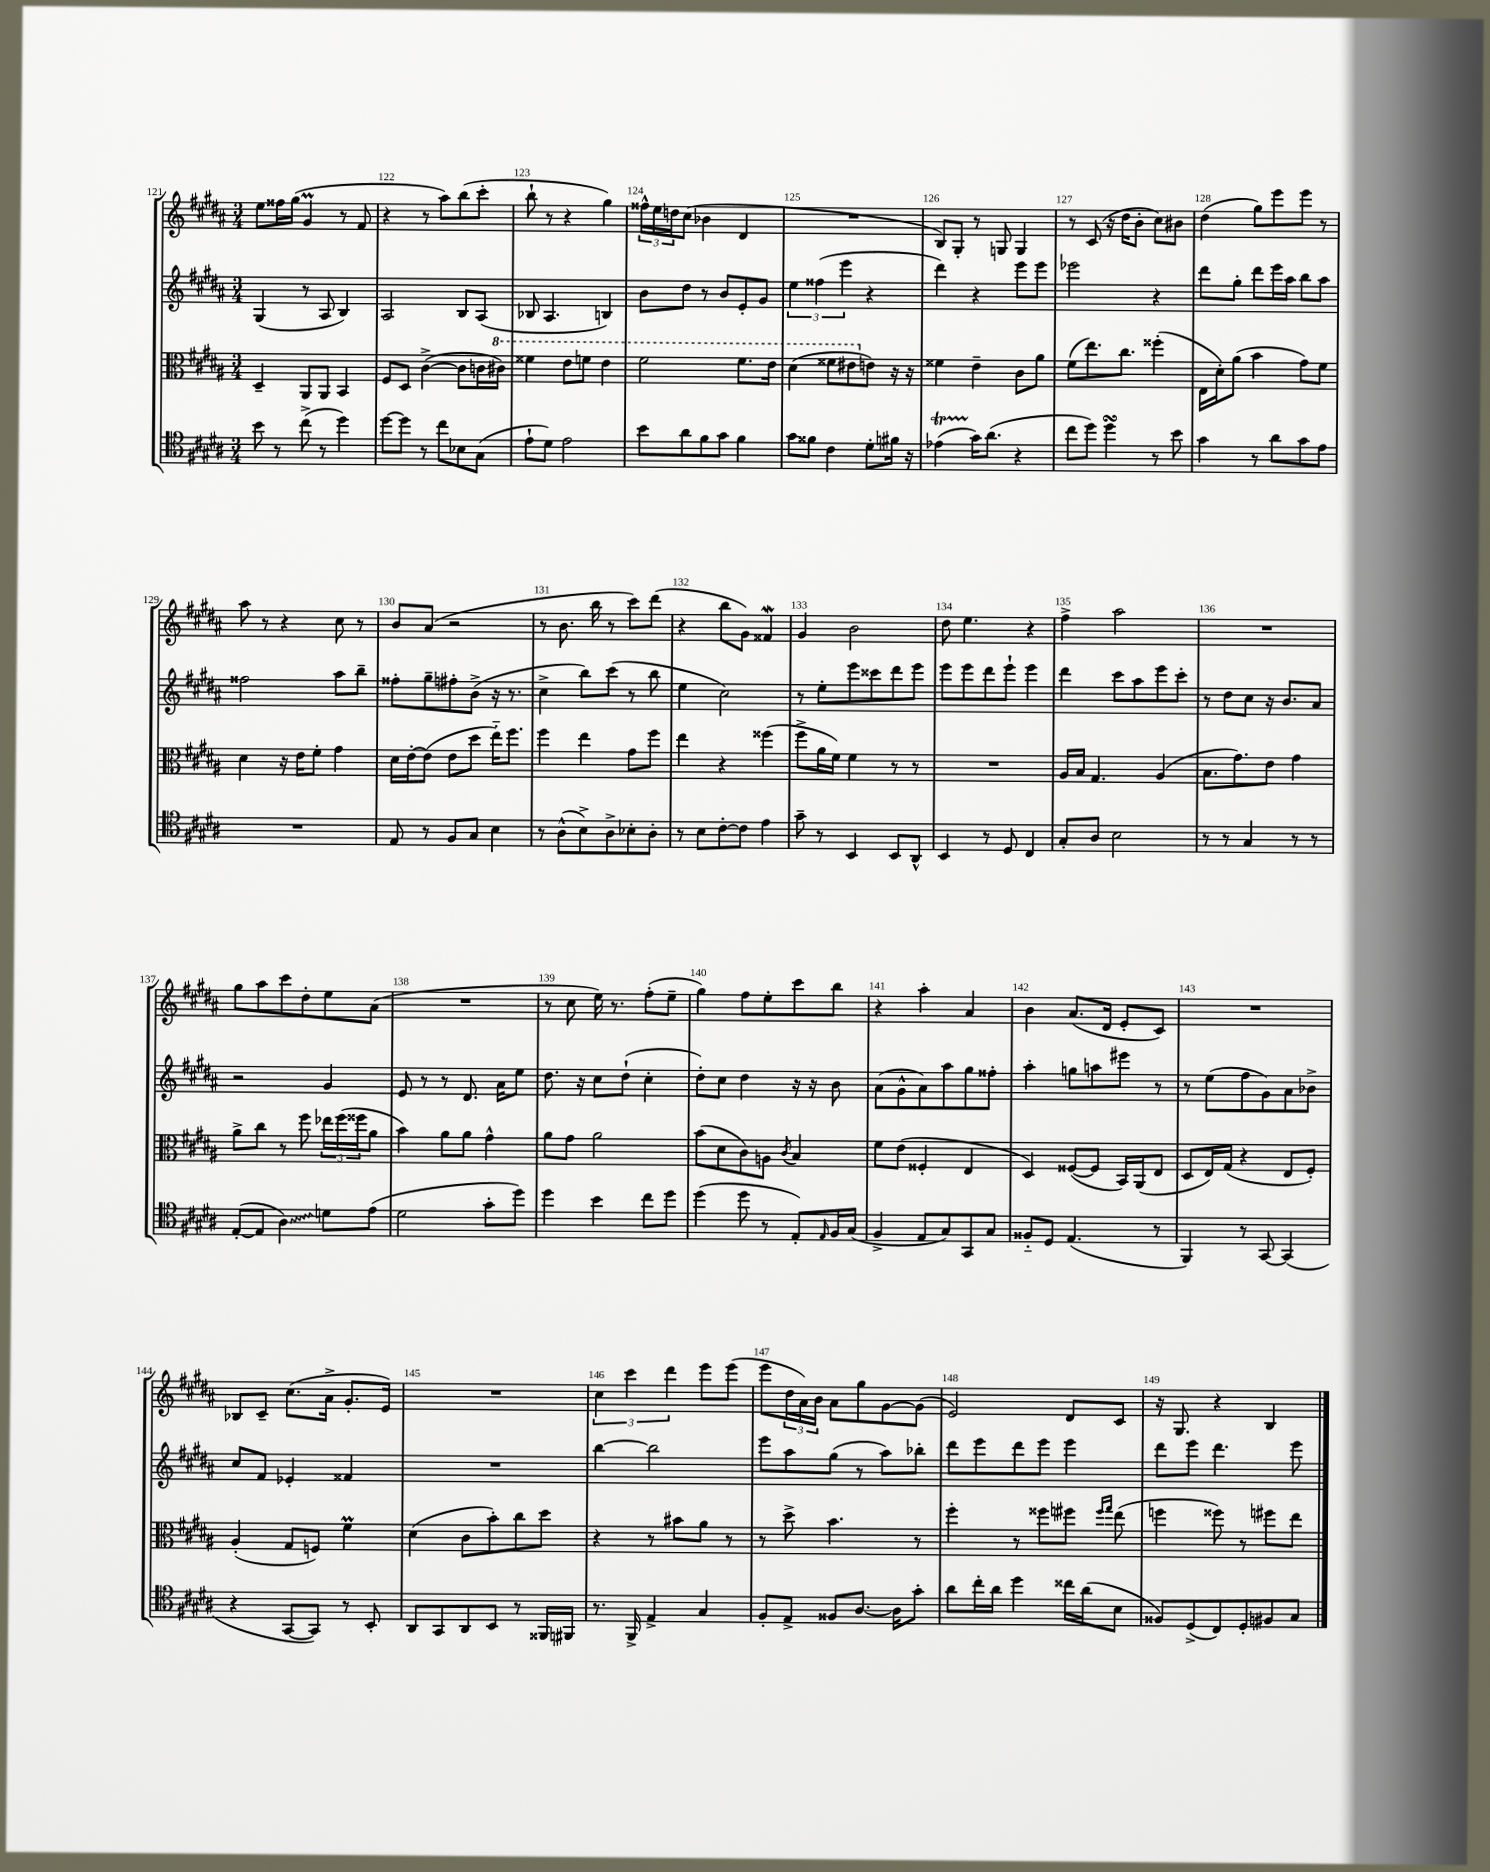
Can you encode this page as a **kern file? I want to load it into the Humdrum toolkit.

**kern	**kern	**kern	**kern
*staff4	*staff3	*staff2	*staff1
*clefC4	*clefC3	*clefG2	*clefG2
*k[f#c#g#d#a#]	*k[f#c#g#d#a#]	*k[f#c#g#d#a#]	*k[f#c#g#d#a#]
*M3/4	*M3/4	*M3/4	*M3/4
8b	4D#~	(4G#	8ee
8r	.	.	16ff##
.	.	.	(16gg#
(8cc#^	8AA#	8r	4g#
8r	8AA#	8A#	.
4dd#)	4BB	4B)	8r
.	.	.	8f#
=	=	=	=
[8dd#	8F#	2A#	4r
8dd#]	8D#	.	.
8r	([4c#^	.	8r
8cc#	.	.	8aa#)
8B-	8c#]	8B	(8bb
(8G#	16c	(8A#	8ccc#'
.	16cc#)	.	.
=	=	=	=
8e`	4ff##	8B-	8bb`
8d#)	.	4.A#	8r
2e	8ee	.	4r
.	8ff	.	.
.	4ee	4B)	4gg#)
=	=	=	=
8b	2ff#	8b	24ff##^^
.	.	.	24ee
.	.	.	24dd
8a#	.	8dd#	(8cc#
8f#	.	8r	4b-
8g#	.	8b	.
4f#	8.ff#	8e'	4d#
.	.	8g#	.
.	16ee	.	.
=	=	=	=
8g#	(4dd#	6ee	2.r
8f##	.	.	.
.	.	(6ff##	.
4c#	8ff##	.	.
.	.	6eee	.
.	8ee#	.	.
8d#'	8e)	4r	.
16f#	16r	.	.
16r	16r	.	.
=	=	=	=
(4e-	4f##	4ddd#)	8B)
.	.	.	8G#'
16g#)	4e~	4r	8r
(8.a#	.	.	.
.	.	.	8G
4r	8c#	8eee	4G
.	8a#	8eee	.
=	=	=	=
8cc#	(8f#	2eee-	8r
8dd#)	8.ee)	.	(8c#
4dd#	.	.	16r
.	8.cc#	.	16dd#
.	.	.	8b'
8r	(4ff##'	4r	8cc#)
8b	.	.	8b#
=	=	=	=
4g#	16E	8ddd#	(4dd#
.	16d#')	.	.
.	(8a#	8gg#'	.
8r	4b	8ddd#	8gg#)
8a#	.	16eee	8eee
.	.	16aa#	.
8g#	8g#)	8bb	8eee
8e	8f#	8aa#	8r
=	=	=	=
2.r	4d#	2ff##	8aa#
.	.	.	8r
.	16r	.	4r
.	16e	.	.
.	8f#'	.	.
.	4g#	8aa#	8cc#
.	.	8bb~	8r
=	=	=	=
8E	16d#	8ff##'	8b
.	[16e'	.	.
8r	(8e]	8gg#~	(8a#
8F#	8e	8ff#'	2r
8G#	8dd#	(8b^	.
4B	16ee'~)	16r	.
.	8.ff#	8.r	.
=	=	=	=
8r	4ff#	4cc#^	8r
(8A#^^	.	.	8.b
8B^)	4ee	8bb)	.
.	.	.	16bb
8A#^	.	(8ccc#	8r
8B-'	8g#	8r	8ccc#)
8A#'	8ff#	8bb	(8ddd#
=	=	=	=
8r	4ee	4ee	4r
8B	.	.	.
[8c#'	4r	2cc#)	8bb
8c#]	.	.	8g#)
4e	(4ff##	.	4f##
=	=	=	=
8g#~	8ff#^	8r	4g#
8r	16a#	8ee'	.
.	16f#)	.	.
4BB	4f#	8eee	2b
.	.	8ccc##	.
8BB	8r	8ddd#	.
8AA#^^	8r	8eee	.
=	=	=	=
4BB	2.r	8eee	8dd#
.	.	8eee	4.ee
8r	.	8ddd#	.
8D#	.	8eee`	.
4C#	.	4eee	4r
=	=	=	=
8G#'	16A#	4ddd#	4ff#^
.	16B	.	.
8A#	4.G#	.	.
2B	.	8ccc#	2aa#
.	.	8aa#	.
.	(4A#	8eee	.
.	.	8ccc#'	.
=	=	=	=
8r	8.B	8r	2.r
8r	.	8dd#	.
.	8.g#)	.	.
4G#	.	8cc#	.
.	8e	16r	.
.	.	8.b	.
8r	4g#	.	.
8r	.	8a#	.
=	=	=	=
([8E'	8a#^	2r	8gg#
8E]	8cc#	.	8aa#
4A#)	8r	.	8ccc#
.	8ff#	.	8dd#'
8d	24ee-	4g#	8ee
.	(24ff#	.	.
.	24ff##	.	.
(8e	8a#	.	(8a#
=	=	=	=
2d#	4b)	8e	2.r
.	.	8r	.
.	8a#	8r	.
.	8a#	8.d#	.
8g#'	4g#^^	.	.
.	.	16a#	.
8dd#)	.	8ee	.
=	=	=	=
4dd#	8a#	8.dd#	8r
.	8g#	.	8cc#
.	.	16r	.
4b	2a#	8cc#	16ee)
.	.	.	8.r
.	.	(8dd#`	.
8cc#	.	4cc#'	(8ff#'
8dd#	.	.	8ee~
=	=	=	=
(4dd#	(8b	8dd#')	4gg#)
.	8d#	8cc#	.
8dd#	8c#)	4dd#	8ff#
8r	8A	.	8ee'
.	8qc#	.	.
8E')	4B	16r	8ccc#
.	.	16r	.
16qqE	.	.	.
16F#	.	8b	8bb
(16G#	.	.	.
=	=	=	=
4F#^	8f#	(8a#	4r
.	(8e	8g#^^	.
8E	4F##'	8a#)	4aa#'
8G#)	.	8aa#	.
8GG#	4E	8gg#	4a#
8G#	.	8ff##'	.
=	=	=	=
8F##'~	4D#)	4aa#'	4b
8D#	.	.	.
(4.E	([8F##	8gg	(8.a#
.	8F##]	8aa	.
.	.	.	16d#
.	16BB)	8eee#	8e'
.	(16AA#	.	.
8r	8E	8r	8c#)
=	=	=	=
4FF#)	8D#	8r	2.r
.	16E)	(8ee	.
.	(16G#	.	.
8r	4r	8ff#	.
[8GG#	.	8g#)	.
(4GG#]	8E	8a#	.
.	8F#')	8b-^	.
=	=	=	=
4r	(4A#'	8cc#	8B-
.	.	8f#	8c#~
[8GG#	8G#	4e-'	(8.cc#
8GG#])	8F)	.	.
.	.	.	16a#^
8r	4f#	4f##	8.g#'
8BB'	.	.	.
.	.	.	16e)
=	=	=	=
8AA#	(4d#	2.r	2.r
8GG#	.	.	.
8AA#	8c#	.	.
8BB	8b')	.	.
8r	8cc#	.	.
16FF##	8dd#	.	.
16FF#	.	.	.
=	=	=	=
8.r	4r	[4bb	6cc#
.	.	.	6ccc#
16FF#^	.	.	.
4E^	8r	2bb]	.
.	.	.	6ddd#
.	8b#	.	.
4G#	8a#	.	8eee
.	8r	.	(8eee
=	=	=	=
8F#'	8r	8eee	8eee
8E^	8dd#^	8aa#	24dd#
.	.	.	24a#)
.	.	.	24b
8F##	4.b	(8gg#	8a#
[8.A#	.	8r	8gg#
.	.	8aa#)	[8g#
16A#]	.	.	.
8g#'	8r	8bb-'	(8g#]
=	=	=	=
8a#	4ff#'	8ddd#	2e)
16cc#'	.	8eee	.
16a#	.	.	.
4dd#	8r	8ddd#	.
.	8ff##	8eee	.
16cc##	8ff#	4eee	8d#
(16a#	.	.	.
.	16qqff#	.	.
.	16qqgg#	.	.
8B	(8ee	.	8c#
=	=	=	=
8F##)	4ff	8ddd#	16r
.	.	.	8.G#
(8D#^	.	8eee	.
8C#)	8ff##)	4.ddd#	4r
8D#'	8r	.	.
8F#	8ff#	.	4B
8G#	8ee	8eee	.
==	==	==	==
*-	*-	*-	*-
